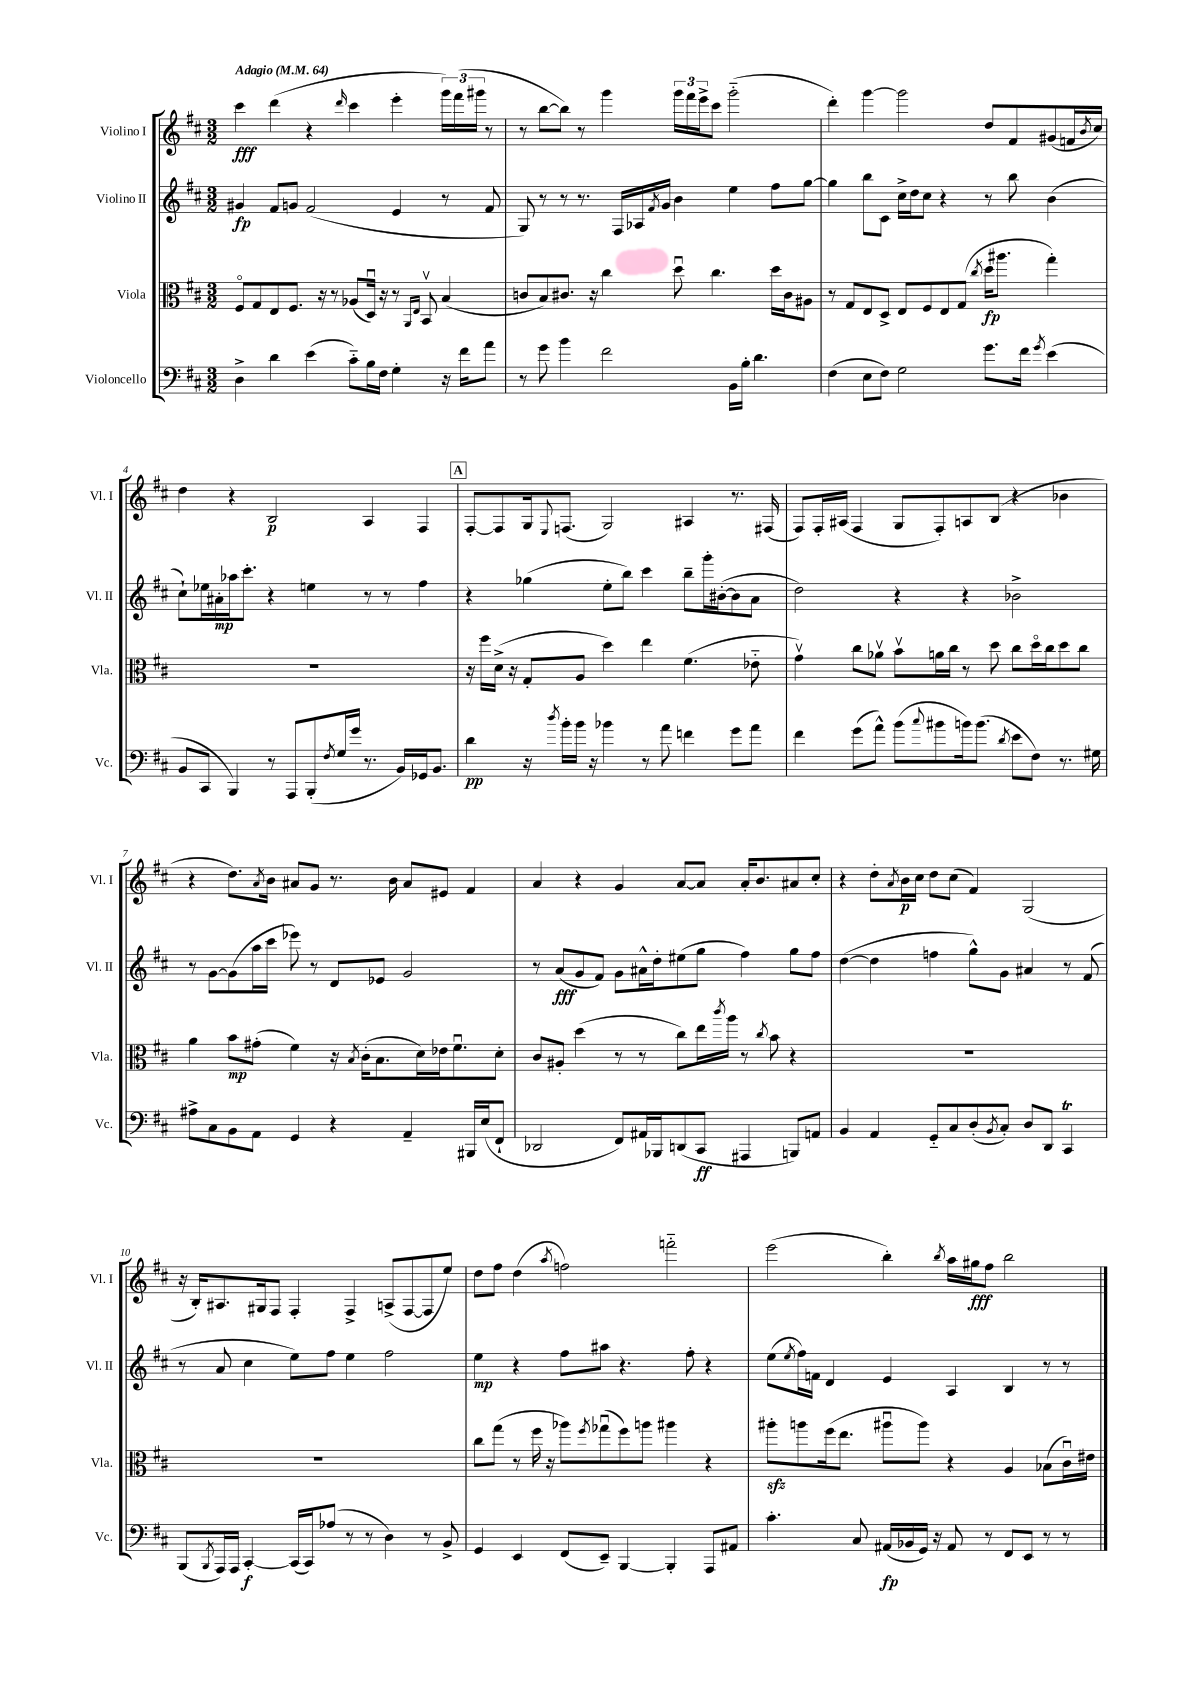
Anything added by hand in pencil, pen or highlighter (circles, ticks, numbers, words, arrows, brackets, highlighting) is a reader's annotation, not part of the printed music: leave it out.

**kern	**kern	**kern	**kern
*staff4	*staff3	*staff2	*staff1
*clefF4	*clefC3	*clefG2	*clefG2
*k[f#c#]	*k[f#c#]	*k[f#c#]	*k[f#c#]
*M3/2	*M3/2	*M3/2	*M3/2
*MM64	*MM64	*MM64	*MM64
4D^	8F#o	4g#	4ccc#
.	8G	.	.
4d	8E	8f#	(4ddd
.	8.F#	8g	.
(4e	.	(2f#	4r
.	16r	.	.
.	8r	.	.
.	.	.	16qqddd
8c#'~)	(8A-	.	4ccc#
16B	16Du)	.	.
16F#	16r	.	.
4G'	8r	4e	4eee'
.	16qqAA	.	.
.	16qqE	.	.
.	8BBv	.	.
16r	(4B	8r	24ggg)
.	.	.	(24fff#
16f#	.	.	.
.	.	.	24ggg#
8a	.	8f#	8r
=	=	=	=
8r	8c	8G)	8r
8g	8B)	8r	[8bb
4b	8.c#	8r	8bb])
.	.	8.r	8r
.	16r	.	.
2f#	4cc#	.	4ggg
.	.	16F#	.
.	.	16A-	.
.	.	8qf#	.
.	.	16g	.
.	8ddu	4b	24ggg
.	.	.	24fff#
.	.	.	24eee^
.	4.cc#	.	8ccc#
16BB	.	4ee	(2ggg'~
16B'	.	.	.
4.d	.	.	.
.	16dd	8ff#	.
.	16c#	.	.
.	8A#	[8gg	.
=	=	=	=
(4F#	8r	4gg]	4ddd')
.	8G	.	.
8E	8E	8bb	[4ggg
8F#)	8D^	8c#	.
2G	8E	16cc#^	2ggg]
.	.	16dd	.
.	8F#	8cc#	.
.	8E	4r	.
.	(8G	.	.
.	8qcc#	.	.
8.g	16dd	8r	8dd
.	8.aa#	.	.
.	.	8bb	8f#
16f#	.	.	.
8qg	.	.	.
(4e	4gg')	(4b	(8g#
.	.	.	16f
.	.	.	8qb
.	.	.	16cc#)
=	=	=	=
8BB	1.r	8cc#`)	4dd
8CC#	.	16ee-	.
.	.	16a#'	.
4BBB)	.	16aa-	4r
.	.	8.ccc#'	.
8r	.	4r	2B
8AAA	.	.	.
(8BBB'	.	4ee	.
8qF#	.	.	.
16G	.	.	.
16g	.	.	.
8.r	.	8r	4A
.	.	8r	.
16BB)	.	.	.
16GG-	.	4ff#	4F#
8.BB	.	.	.
=	=	=	=
4d	16r	4r	[8F#'
.	16ff#	.	.
.	(16d^	.	8F#]
.	16r	.	.
16r	8G'	(4gg-	16G
8qdd	.	.	8qqE
16b'	.	.	(8.F
16b	8A	.	.
16r	.	.	.
4b-	4dd)	8ee'	2G)
.	.	8bb)	.
8r	4ee	4ccc#	.
8a	.	.	.
4f	(4.f#	8bb~	4A#
.	.	16ggg'	.
.	.	([16b#'	.
8g	.	8b#]	8.r
8a	8e-'~	8a	.
.	.	.	(16F#
=	=	=	=
4f#	4gv)	2dd)	8F#)
.	.	.	16F#'
.	.	.	(16A#
(8g	8cc#	.	4F#
8a^^)	8a-v	.	.
(8b	8bv	4r	8G
8qqcc#	.	.	.
8b#	16a	.	8F#')
.	16cc#	.	.
16b)	8r	4r	8A
(8.b	.	.	.
.	8dd	.	(8B
8qd	.	.	.
8e	8cc#	2b-^	4r
8F#)	16ddo	.	.
.	16cc#	.	.
8.r	8dd	.	4b-
.	8cc#	.	.
16G#	.	.	.
=	=	=	=
8A#^	4a	8r	4r
8C#	.	[8g	.
8BB	8b	(8g]	8.dd)
8AA	(8g#'	16aa	.
.	.	.	8qa
.	.	16ccc#	16b
4GG	4f#)	8eee-)	8a#
.	.	8r	8g
4r	16r	8d	8.r
.	8qB	.	.
.	(16c#'	.	.
.	8.B	8e-	.
.	.	.	16b
4AA~	.	2g	8a#
.	16d)	.	.
.	16e-	.	8e#
.	8.f#u	.	.
16BBB#	.	.	4f#
(16E	.	.	.
8FF#`	8d'	.	.
=	=	=	=
2DD-	8c#	8r	4a
.	8A#'	(8a	.
.	(4dd	8g	4r
.	.	8f#)	.
8FF#)	8r	8g	4g
16AA#	8r	16a#^^	.
16BBB-	.	16dd'	.
(8DD	8cc#)	(8ee#	[8a
8CC#	16ee	8gg	8a]
.	8qccc#	.	.
.	16aa	.	.
4AAA#	8r	4ff#)	16a'
.	.	.	8.b
.	8qcc#	.	.
.	8b	.	.
8BBB)	4r	8gg	8a#
8AA	.	8ff#	8cc#'
=	=	=	=
4BB	1.r	([4dd	4r
4AA	.	4dd]	8dd'
.	.	.	8qa
.	.	.	16b
.	.	.	16cc#
8GG'~	.	4ff	8dd
8C#	.	.	(8cc#
(8D'	.	8gg^^)	4f#)
8qBB	.	.	.
8C#')	.	8g	.
8D	.	4a#	(2G
8DD	.	.	.
4CC#	.	8r	.
.	.	(8f#	.
=	=	=	=
(8BBB	1.r	8r	16r
.	.	.	16B')
8qBBB	.	.	.
16AAA)	.	8a	8.A#
16AAA	.	.	.
[4CC#'	.	4cc#	.
.	.	.	16G#
.	.	.	8F#
(16CC#]	.	8ee)	4F#'
16CC#)	.	.	.
(8A-	.	8ff#	.
8r	.	4ee	4F#^
8r	.	.	.
4D)	.	2ff#	(8A^
.	.	.	[8F#
8r	.	.	8F#]
8BB^	.	.	8ee)
=	=	=	=
4GG	8cc#	4ee	8dd
.	(8gg	.	8ff#
4EE	8r	4r	(4dd
.	16ff#	.	.
.	16r	.	.
.	.	.	8qaa
(8FF#	8aa-)	8ff#	2ff)
.	8qff#	.	.
8EE~)	(8gg-u	8aa#	.
[4BBB	8ff#)	4.r	.
.	8aa	.	.
4BBB']	4aa#	.	2fff'~
.	.	8ff#'	.
8AAA	4r	4r	.
8AA#	.	.	.
=	=	=	=
4.c#'	8aa#'	(8ee	(2eee
.	.	8qee	.
.	8aa	16ff#)	.
.	.	16f	.
.	(16ff#	4d	.
.	8.ee	.	.
8C#	.	.	.
(16AA#	8aa#u	4e	4bb')
16BB-	.	.	.
16GG)	8aa#)	.	.
16r	.	.	.
.	.	.	8qbb
8AA#	4r	4A	16aa
.	.	.	16gg#
8r	.	.	8ff#
8FF#	4A	4B	2bb
8EE	.	.	.
8r	(8B-	8r	.
8r	16c#u)	8r	.
.	16e#	.	.
==	==	==	==
*-	*-	*-	*-
